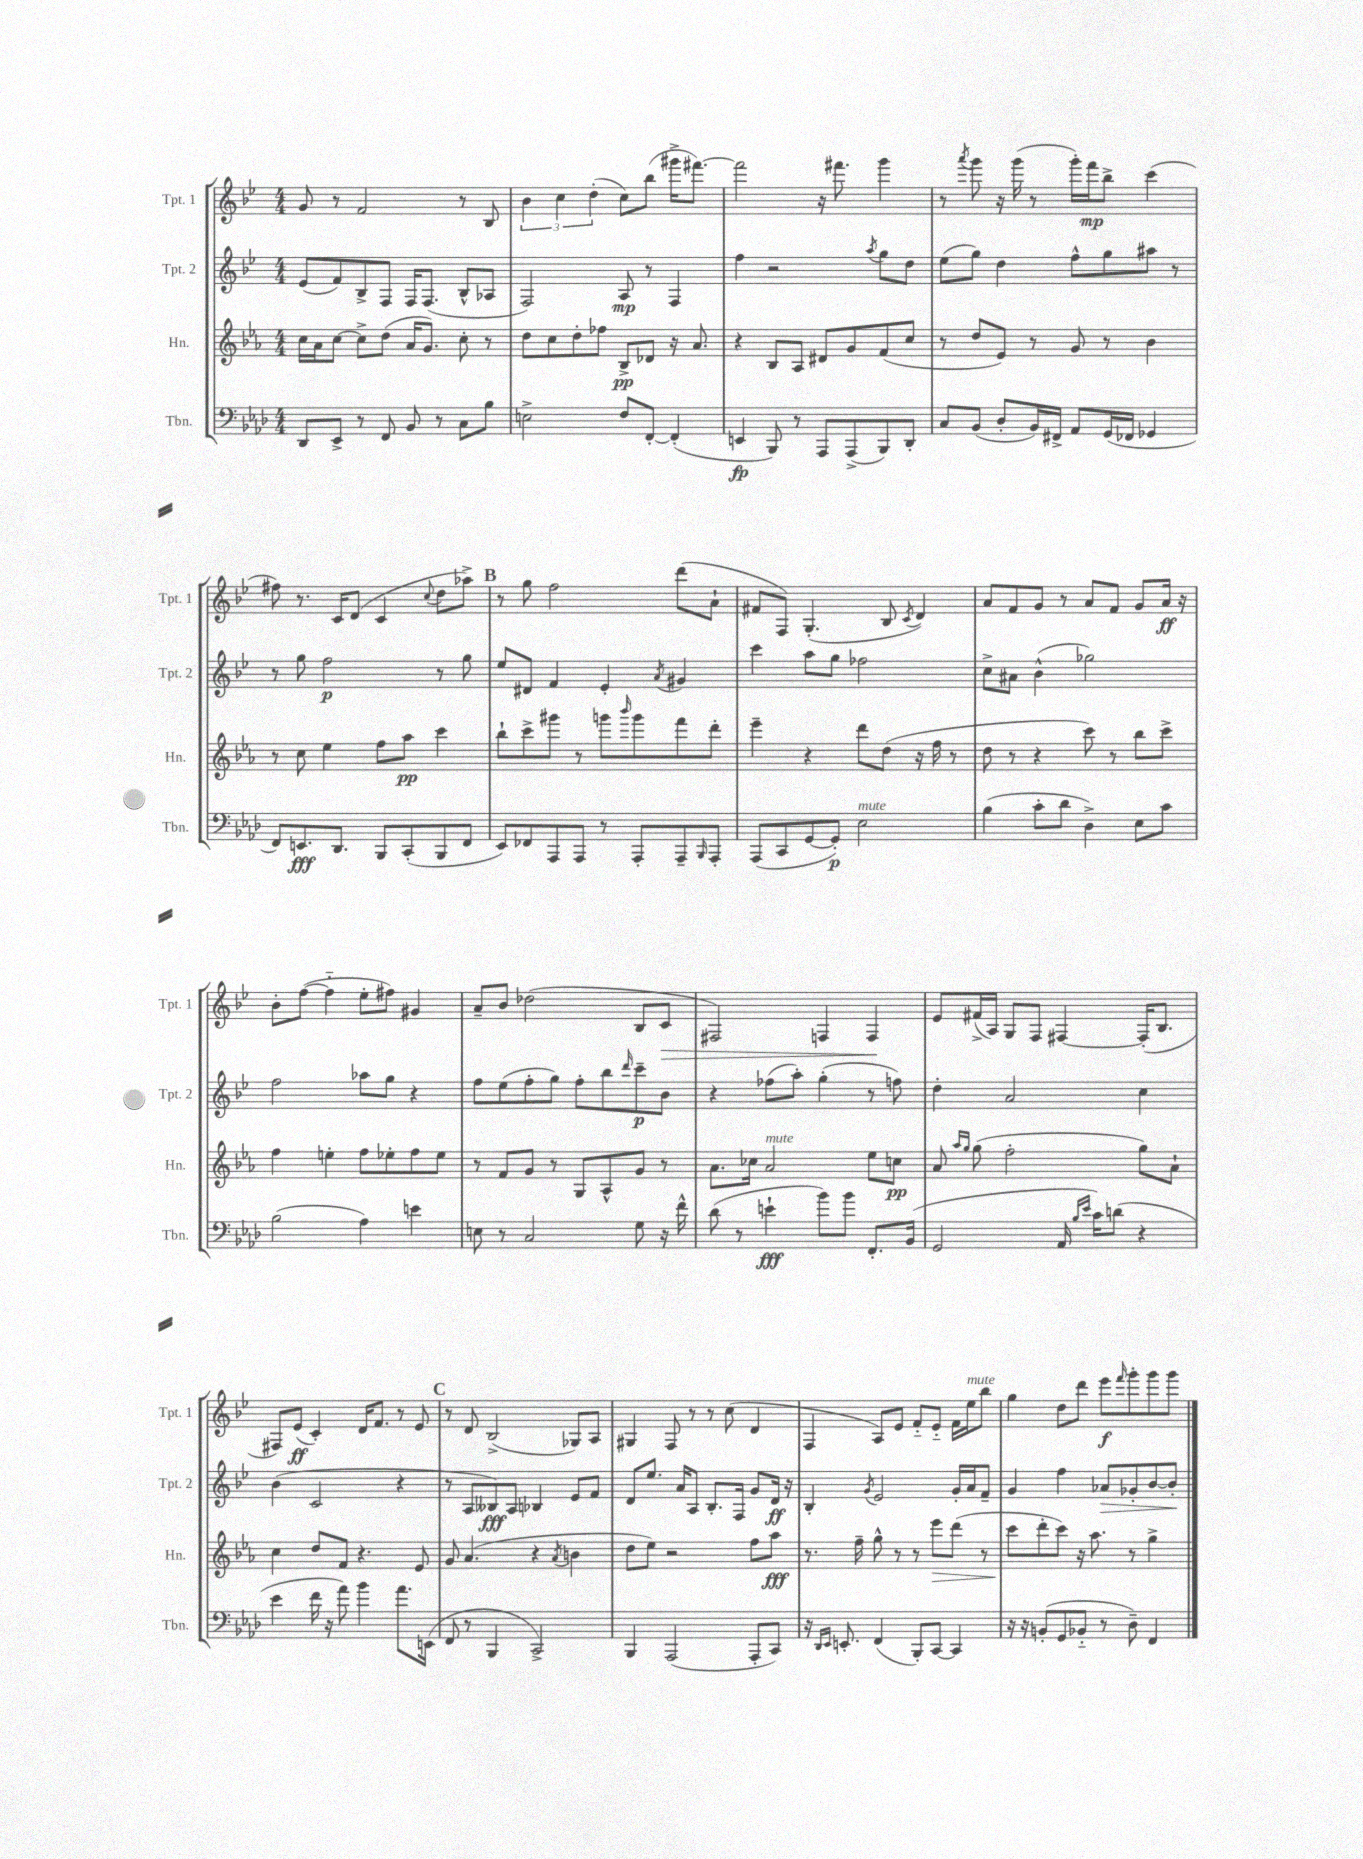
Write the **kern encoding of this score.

**kern	**kern	**kern	**kern
*staff4	*staff3	*staff2	*staff1
*clefF4	*clefG2	*clefG2	*clefG2
*k[b-e-a-d-]	*k[b-e-a-]	*k[b-e-]	*k[b-e-]
*M4/4	*M4/4	*M4/4	*M4/4
8DD-	16cc	(8e-	8g
.	16a-	.	.
8EE-^	[8cc	8f)	8r
8r	8cc^]	8B-^	2f
8FF	(8dd	8F	.
8BB-	16a-	16F	.
.	8.g)	(8.F	.
8r	.	.	.
8C	8cc'	8B-^^	8r
8B-	8r	8A-	8B-
=	=	=	=
2E^	8dd	2F)	6b-
.	8cc	.	.
.	.	.	6cc
.	8dd'	.	.
.	.	.	(6dd'
.	8ff-	.	.
8F	8B-^	8A	8cc)
[8FF'	8d-	8r	(8bb-
(4FF']	16r	4F	16ggg#^
.	8.a-	.	[8.fff#)
=	=	=	=
4EE	4r	4ff	2fff#]
8BBB-)	8B-	2r	.
8r	8A-	.	.
8AAA-	8d#	.	16r
.	.	.	8.fff#
(8AAA-^	8g	.	.
.	.	8qaa	.
8BBB-)	(8f	8gg	4ggg
8DD-'	8cc	8dd	.
=	=	=	=
8C	8r	(8ee-	8r
.	.	.	8qaaa
(8BB-	8dd	8gg)	8ggg
8D-'	8e-)	4dd	16r
.	.	.	(16ggg
16BB-)	8r	.	8r
16FF#^	.	.	.
8AA-	8g	8ff^^	16ggg')
.	.	.	16fff
(16GG	8r	8gg	8bb-^
16FF-	.	.	.
4GG-	4b-	8aa#	(4ccc
.	.	8r	.
=	=	=	=
8FF)	8r	8r	8ff#)
8.EE	8cc	8gg	8.r
.	4ee-	2ff	.
8.DD-	.	.	16c
.	.	.	(8d
8BBB-	8ff	.	4c
(8CC'	8aa-	.	.
.	.	.	8qqcc
8BBB-	4ccc	8r	8dd
8FF	.	8gg	8aa-^)
=	=	=	=
8EE-)	8bb-`	8ee-	8r
8FF-	8ccc^	8d#	8gg
8AAA-	8ggg#	4f	2ff
8AAA-	8r	.	.
8r	8ggg	4e-'	.
.	16qqbbb-	.	.
8AAA-'	8ggg	.	.
.	.	8qa	.
8AAA-~	8fff	4g#	(8ddd
16qqBBB-	.	.	.
8AAA-'	8ddd'	.	8a`
=	=	=	=
(8AAA-	4eee-~	4ccc	8f#
8CC	.	.	8F)
[8GG	4r	8aa	(4.G'
8GG'])	.	8gg	.
2E-	8ddd	2ff-	.
.	(8dd	.	8B-
.	.	.	8qc
.	16r	.	4d)
.	16ff	.	.
.	8r	.	.
=	=	=	=
(4B-	8dd	8cc^	8a
.	8r	8a#	8f
8c'	4r	(4b-^^	8g
8d-	.	.	8r
4D-^)	8ccc)	2gg-)	8a
.	8r	.	8f
8E-	8bb-	.	8g
8c	8ccc^	.	16a
.	.	.	16r
=	=	=	=
(2B-	4ff	2ff	8b-'
.	.	.	([8ff
.	4ee'	.	4ff'~]
4A-)	8ff	8aa-	8ee-'
.	8ee-'	8gg	8ff#)
4e	8ff	4r	4g#
.	8ee-	.	.
=	=	=	=
8E	8r	8ff	8a~
8r	8f	(8ee-	8b-
2C	8g	8ff'	(2dd-
.	8r	8gg)	.
.	8G	8ff'	.
.	8A-^^	8bb-	.
.	.	16qqddd	.
8G	8g	8ccc~	8B-
16r	8r	8b-	8c
16f^^	.	.	.
=	=	=	=
(8d-	8.a-	4r	2F#)
8r	.	.	.
.	16cc-	.	.
4e`	2a-	(8ff-	.
.	.	8aa')	.
8b-)	.	(4gg'	4F
8b-	.	.	.
8.FF'	8ee-	8r	4F
.	8cc	8ff)	.
(16BB-	.	.	.
=	=	=	=
2GG	8a-	4dd'	8e-
.	16qqaa-	.	.
.	16qqgg	.	.
.	(8gg	.	(16f#^
.	.	.	16A)
.	2ff'	2a	8G
.	.	.	8F
16AA-	.	.	[4F#
16qqB-	.	.	.
16qqe-	.	.	.
16c)	.	.	.
(8d	.	.	.
4r	8gg)	4cc	(16F#']
.	.	.	8.B-
.	8a-`	.	.
=	=	=	=
4e-	4cc	(4b-	8F#)
.	.	.	(8e-
16f	8dd	2c	4c')
16r	.	.	.
8a-)	8f	.	.
4b-	4.r	.	16d
.	.	.	8.f
8.a-	.	4r	8r
.	8e-	.	8e-
(16EE	.	.	.
=	=	=	=
8FF	8g	8r	8r
8r	(4.a-	8A	8d
4BBB-	.	8B--)	(2B-^
.	.	8A	.
2CC^)	4r	4B-	.
.	8qa-	.	.
.	4b	8e-	8G-)
.	.	8f	8A
=	=	=	=
4BBB-	8dd	8d	4G#
.	8ee-)	8.ee-	.
(2AAA-	2r	.	8F
.	.	16a	.
.	.	8A	8r
.	.	8.B-'	8r
.	.	.	(8cc
.	.	16F	.
8AAA-'	8ff	8g	4d
8CC)	8aa-	16d	.
.	.	16r	.
=	=	=	=
16r	8.r	4B-'	4F
16qqDD-	.	.	.
16qqEE-	.	.	.
8.EE'	.	.	.
.	16ff~	.	.
.	.	8qg	.
(4FF	8gg^^	2e-	8A)
.	8r	.	8e-
8BBB-')	8r	.	8f'~
[8CC	8eee-	.	8e-'~
4CC]	(8ddd	16g'	16f
.	.	16a	16ee-
.	8r	8f~	8bb-
=	=	=	=
16r	8ccc	4g	4gg
16r	.	.	.
(8BB'	8ddd'	.	.
8GG	8ccc)	4ff	8dd
8BB-'~	16r	.	8ddd
.	8.aa-	.	.
8r	.	8a-	8eee-
.	.	.	16qqfff
8D-~)	8r	8g-'	8ggg'
4FF	4gg^	[8b-	8ggg
.	.	8b-']	8ggg
==	==	==	==
*-	*-	*-	*-
